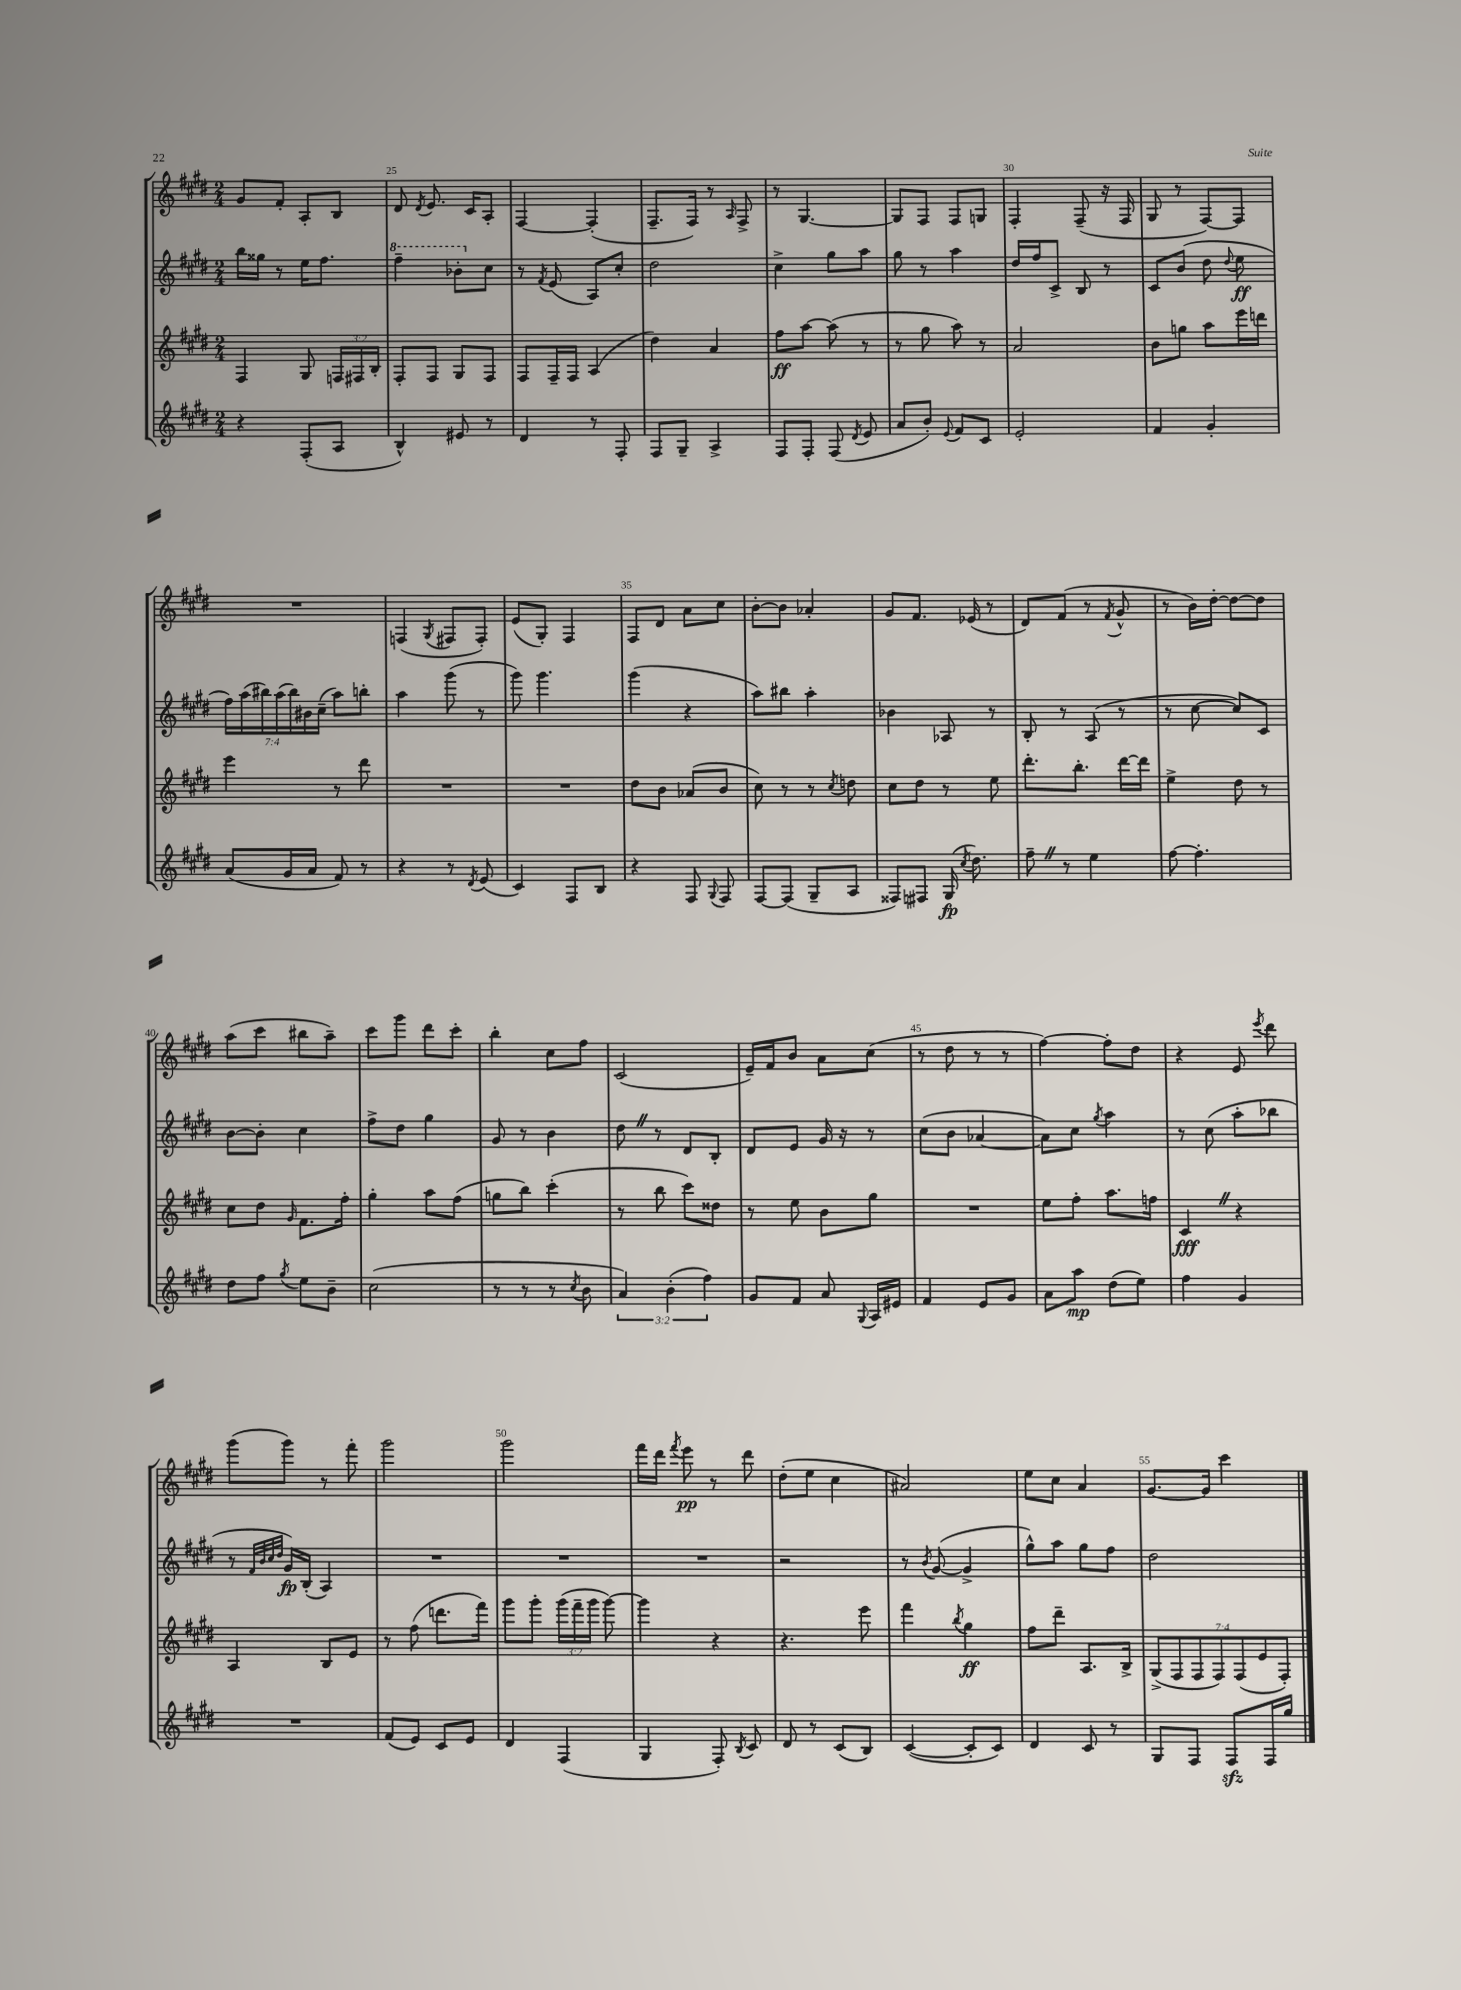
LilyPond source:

<<
\new StaffGroup <<
\new Staff = "s0" {
    \clef treble \key e \major \numericTimeSignature \time 2/4
    \autoBeamOff gis'8[ fis'8]-. a8[-. b8] |
    dis'8 \acciaccatura { dis'8 } e'8. cis'16[ a8]-. |
    fis4~ fis4-.( |
    fis8.[-- fis16]) r8 \grace { a16 } fis8-> |
    r8 gis4.~ |
    gis8[ fis8] fis8[ g8] |
    fis4-. fis8--( r16 fis16 |
    gis8 r8 fis8[~) fis8] |
    R2 |
    f4( \acciaccatura { gis8 } fis8[ fis8]-.) |
    e'8[( gis8]-.) fis4 |
    fis8[ dis'8] a'8[ cis''8] |
    b'8[~-. b'8] aes'4-. |
    gis'8[ fis'8.] ees'16( r8 |
    dis'8[) fis'8]( r8 \acciaccatura { fis'8 } gis'8-^ |
    r8 b'16[) dis''16]~-. dis''8[~ dis''8] |
    a''8[( cis'''8] bis''8[ a''8]--) |
    cis'''8[ gis'''8] dis'''8[ cis'''8]-. |
    b''4-. cis''8[ fis''8] |
    cis'2( |
    e'16[--) fis'16 b'8] a'8[ cis''8]( |
    r8 dis''8 r8 r8 |
    fis''4~) fis''8[-. dis''8] |
    r4 e'8 \acciaccatura { e'''8 } dis'''8 |
    gis'''8[( gis'''8]) r8 fis'''8-. |
    gis'''2 |
    gis'''2 |
    fis'''16[ dis'''16] \acciaccatura { fis'''8 } e'''8\pp r8 dis'''8 |
    dis''8[-.( e''8] cis''4 |
    ais'2) |
    e''8[ cis''8] a'4 |
    gis'8.[~ gis'16] cis'''4 \bar "|." |
}
\new Staff = "s1" {
    \clef treble \key e \major \numericTimeSignature \time 2/4 \override Staff.TupletNumber.text = #tuplet-number::calc-fraction-text
    \autoBeamOff b''16[ gisis''16] r8 e''16[ fis''8.] |
    \ottava #1 fis'''4-- bes''8[-. \ottava #0 cis''8] |
    r8 \acciaccatura { fis'8 } e'8( a8[) cis''8]-. |
    dis''2 |
    cis''4-> gis''8[ a''8] |
    gis''8 r8 a''4 |
    dis''16[ fis''16 cis'8]-> b8 r8 |
    cis'8[ b'8]( dis''8 \appoggiatura { dis''8 } e''8\ff |
    \tuplet 7/4 { fis''16[) a''16( bis''16) a''16( bis''16) bis'16 cis''16]--( } a''8[) b''8]-. |
    a''4 gis'''8( r8 |
    gis'''8) gis'''4. |
    gis'''4( r4 |
    a''8[) bis''8] a''4-. |
    bes'4 aes8 r8 |
    b8-. r8 a8( r8 |
    r8 cis''8~ cis''8[) cis'8] |
    b'8[~ b'8]-. cis''4 |
    fis''8[-> dis''8] gis''4 |
    gis'8 r8 b'4 |
    dis''8 \once \override BreathingSign.text = \markup { \musicglyph "scripts.caesura.straight" } \breathe r8 dis'8[ b8]-. |
    dis'8[ e'8] gis'16 r16 r8 |
    cis''8[( b'8] aes'4~ |
    aes'8[) cis''8] \acciaccatura { gis''8 } a''4 |
    r8 cis''8( a''8[-. bes''8] |
    r8 \grace { fis'32[ b'32 cis''32 dis''32] } gis'16[\fp) b16]-.( a4) |
    R2 |
    R2 |
    R2 |
    r2 |
    r8 \acciaccatura { b'8 } gis'8~( gis'4-> |
    gis''8[-^) a''8] gis''8[ fis''8] |
    dis''2 \bar "|." |
}
\new Staff = "s2" {
    \clef treble \key e \major \numericTimeSignature \time 2/4 \override Staff.TupletNumber.text = #tuplet-number::calc-fraction-text
    \autoBeamOff fis4 gis8 \tuplet 3/2 { f16[ fis16 b16]-. } |
    fis8[-. fis8] gis8[ fis8] |
    fis8[ fis16-- fis16] a4( |
    dis''4) a'4 |
    fis''8[\ff a''8]~ a''8( r8 |
    r8 gis''8 a''8) r8 |
    a'2 |
    b'8[ g''8] a''8[ e'''16 d'''16] |
    e'''4 r8 dis'''8 |
    R2 |
    R2 |
    dis''8[ b'8] aes'8[( b'8] |
    cis''8) r8 r8 \acciaccatura { cis''8 } d''8 |
    cis''8[ dis''8] r8 e''8 |
    dis'''8.[-. b''8.]-. dis'''16[~ dis'''16] |
    e''4-> dis''8 r8 |
    cis''8[ dis''8] \grace { gis'16 } fis'8.[ fis''16]-. |
    gis''4-. a''8[ fis''8]( |
    g''8[ b''8]) cis'''4-.( |
    r8 b''8 cis'''8[) disis''8] |
    r8 e''8 b'8[ gis''8] |
    R2 |
    e''8[ fis''8]-. a''8.[ f''16] |
    cis'4\fff \once \override BreathingSign.text = \markup { \musicglyph "scripts.caesura.straight" } \breathe r4 |
    a4 b8[ e'8] |
    r8 fis''8( d'''8.[ fis'''16]) |
    gis'''8[ gis'''8]-. \tuplet 3/2 { gis'''16[( fis'''16-- gis'''16] } gis'''8~) |
    gis'''4 r4 |
    r4. e'''8 |
    fis'''4 \acciaccatura { b''8 } gis''4\ff |
    fis''8[ dis'''8]-- a8.[ b16]-> |
    \tuplet 7/4 { gis8[->( fis8 fis8 fis8) fis8( e'8 fis8]-.) } \bar "|." |
}
\new Staff = "s3" {
    \clef treble \key e \major \numericTimeSignature \time 2/4 \override Staff.TupletNumber.text = #tuplet-number::calc-fraction-text
    \autoBeamOff r4 fis8[-.( a8] |
    b4-^) eis'8 r8 |
    dis'4 r8 fis8-. |
    fis8[ gis8]-- a4-> |
    fis8[ fis8]-. fis8( \acciaccatura { dis'8 } e'8 |
    a'8[ b'8]-.) \appoggiatura { e'8 } fis'8[ cis'8] |
    e'2-. |
    fis'4 gis'4-. |
    a'8[( gis'16 a'16] fis'8) r8 |
    r4 r8 \acciaccatura { dis'8 } e'8( |
    cis'4) fis8[ b8] |
    r4 fis8 \appoggiatura { gis8 } fis8 |
    fis8[~ fis8]( gis8[-- a8] |
    fisis8[) fis8] gis16\fp( \acciaccatura { cis''8 } dis''8.) |
    fis''8-- \once \override BreathingSign.text = \markup { \musicglyph "scripts.caesura.straight" } \breathe r8 e''4 |
    fis''8~ fis''4.-. |
    dis''8[ fis''8] \acciaccatura { gis''8 } e''8[ b'8]-- |
    cis''2( |
    r8 r8 r8 \acciaccatura { cis''8 } b'8 |
    \tuplet 3/2 { a'4) b'4-.( fis''4) } |
    gis'8[ fis'8] a'8 \appoggiatura { gis8 } a16[ eis'16] |
    fis'4 e'8[ gis'8] |
    a'8[ a''8]\mp dis''8[( e''8]) |
    fis''4 gis'4 |
    R2 |
    fis'8[( e'8]) cis'8[ e'8] |
    dis'4 fis4( |
    gis4 fis8-.) \acciaccatura { b8 } cis'8 |
    dis'8 r8 cis'8[( b8]) |
    cis'4~( cis'8[-. cis'8]) |
    dis'4 cis'8 r8 |
    gis8[ fis8] fis8[\sfz fis16 gis''16] \bar "|." |
}
>>
>>
\layout { \context { \Score currentBarNumber = #24 \override BarNumber.break-visibility = ##(#f #t #t) barNumberVisibility = #(every-nth-bar-number-visible 5) } }
